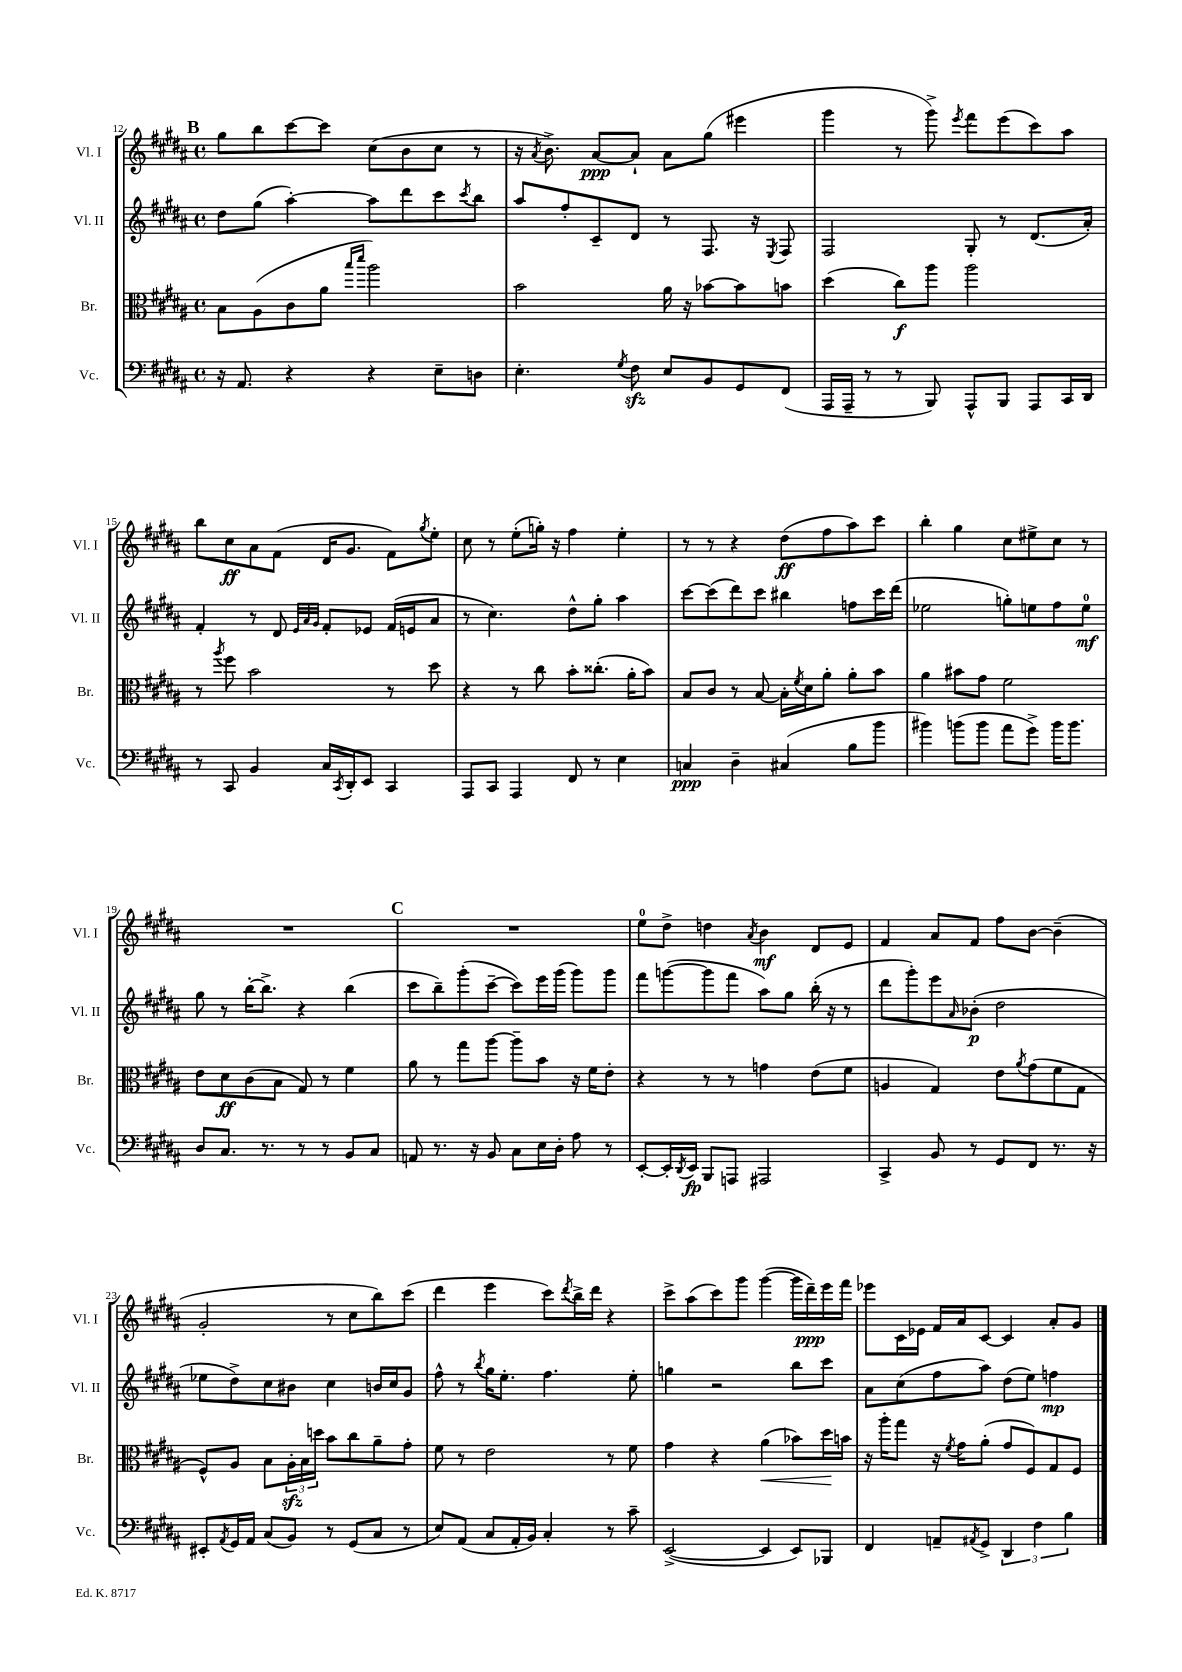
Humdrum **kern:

**kern	**dynam	**kern	**dynam	**kern	**dynam	**kern	**dynam
*part4	*part4	*part3	*part3	*part2	*part2	*part1	*part1
*staff4	*staff4	*staff3	*staff3	*staff2	*staff2	*staff1	*staff1
*I"Vc.	*	*I"Br.	*	*I"Vl. II	*	*I"Vl. I	*
*I'Vc.	*	*I'Br.	*	*I'Vl. II	*	*I'Vl. I	*
*clefF4	*	*clefC3	*	*clefG2	*	*clefG2	*
*k[f#c#g#d#a#]	*	*k[f#c#g#d#a#]	*	*k[f#c#g#d#a#]	*	*k[f#c#g#d#a#]	*
*M4/4	*	*M4/4	*	*M4/4	*	*M4/4	*
*met(c)	*	*met(c)	*	*met(c)	*	*met(c)	*
!!LO:REH:place=s1:t=B
=12	=12	=12	=12	=12	=12	=12	=12
16r	.	8B\L	.	8dd#\L	.	8gg#\L	.
8.AA#/	.	.	.	.	.	.	.
.	.	(8A#\	.	(8gg#\J	.	8bb\	.
4r	.	8c#\	.	[4aa#'\)	.	[8ccc#\	.
.	.	8a#\J	.	.	.	8ccc#\J]	.
.	.	16qqbb/LL	.	.	.	.	.
.	.	16qqddd#/JJ	.	.	.	.	.
4r	.	2aa#\)	.	8aa#\L]	.	(8cc#\L	.
.	.	.	.	8ddd#\	.	8b\	.
8E~\L	.	.	.	8ccc#\	.	8cc#\J	.
.	.	.	.	8qccc#/	.	.	.
8Dn\J	.	.	.	8bb\J	.	8r	.
=13	=13	=13	=13	=13	=13	=13	=13
4.E'\	.	2b\	.	8aa#/L	.	16r	.
.	.	.	.	.	.	8qa#/	.
.	.	.	.	.	.	8.b^\)	.
.	.	.	.	8ff#'/	.	.	.
.	.	.	.	8c#~/	.	[8a#/L	ppp
8qG#/	.	.	.	.	.	.	.
8F#zz\	.	.	.	8d#/J	.	8a#`/J]	.
8E/L	.	16a#\	.	8r	.	8a#\L	.
.	.	16r	.	.	.	.	.
8BB/	.	[8b-X\L	.	8.F#/	.	(8gg#\J	.
8GG#/	.	8b-\]	.	.	.	4eee#X\	.
.	.	.	.	16r	.	.	.
.	.	.	.	8qE/	.	.	.
(8FF#/J	.	8bn\J	.	8F#/	.	.	.
=14	=14	=14	=14	=14	=14	=14	=14
16AAA#/LL	.	(4dd#\	.	2F#/	.	4ggg#\	.
16AAA#~/JJ	.	.	.	.	.	.	.
8r	.	.	.	.	.	.	.
8r	.	8cc#\L)	f	.	.	8r	.
8BBB/)	.	8aa#\J	.	.	.	8ggg#^\)	.
.	.	.	.	.	.	8qeee/	.
8AAA#^^/L	.	2aa#\	.	8G#'/	.	8fff#\L	.
8BBB/J	.	.	.	8r	.	(8eee\	.
8AAA#/L	.	.	.	(8.d#/L	.	8ccc#\)	.
16CC#/L	.	.	.	.	.	8aa#\J	.
16DD#/JJ	.	.	.	16a#'/Jk)	.	.	.
!!LO:LB:g=z
=15	=15	=15	=15	=15	=15	=15	=15
8r	.	8r	.	4f#'/	.	8bb\L	.
.	.	8qaa#/	.	.	.	.	.
8CC#/	.	8ff#\	.	.	.	8cc#\	ff
4BB/	.	2b\	.	8r	.	8a#\	.
.	.	.	.	8d#/	.	(8f#\J	.
.	.	.	.	32qqe/LLL	.	.	.
.	.	.	.	32qqa#/	.	.	.
.	.	.	.	32qqg#/JJJ	.	.	.
16C#/LL	.	.	.	8f#'/L	.	16d#/KL	.
8qCC#/	.	.	.	.	.	.	.
16DD#'/J	.	.	.	.	.	8.g#/J	.
8EE/J	.	.	.	8e-X/J	.	.	.
4CC#/	.	8r	.	(16f#/LL	.	8f#\L)	.
.	.	.	.	16en/J	.	.	.
.	.	.	.	.	.	8qgg#/	.
.	.	8dd#\	.	8a#/J	.	8ee'\J	.
=16	=16	=16	=16	=16	=16	=16	=16
8AAA#/L	.	4r	.	8r	.	8cc#\	.
8CC#/J	.	.	.	4.cc#\)	.	8r	.
4AAA#/	.	8r	.	.	.	(8ee'\L	.
.	.	8cc#\	.	.	.	16ggn'\Jk)	.
.	.	.	.	.	.	16r	.
8FF#/	.	8b'\L	.	8dd#^^\L	.	4ff#\	.
8r	.	(8.cc##X'\J	.	8gg#'\J	.	.	.
4E\	.	.	.	4aa#\	.	4ee'\	.
.	.	16a#'\KL	.	.	.	.	.
.	.	8b\J)	.	.	.	.	.
=17	=17	=17	=17	=17	=17	=17	=17
4Cn/	ppp	8B/L	.	[8ccc#\L	.	8r	.
.	.	8c#/J	.	(8ccc#\]	.	8r	.
4D#~\	.	8r	.	8ddd#\)	.	4r	.
.	.	[8B/	.	8ccc#\J	.	.	.
(4C#X/	.	16B'\LL]	.	4bb#X\	.	(8dd#\L	ff
.	.	8qf#/	.	.	.	.	.
.	.	16d#\J	.	.	.	.	.
.	.	8a#'\J	.	.	.	8ff#\	.
8B\L	.	8a#'\L	.	8ffn\L	.	8aa#\)	.
8b\J	.	8b\J	.	16ccc#\L	.	8ccc#\J	.
.	.	.	.	(16ddd#\JJ	.	.	.
=18	=18	=18	=18	=18	=18	=18	=18
4b#X\)	.	4a#\	.	2ee-X\	.	4bb'\	.
(8bn\L	.	8b#X\L	.	.	.	4gg#\	.
8b\J	.	8g#\J	.	.	.	.	.
8a#\L	.	2f#\	.	8ggn'\L)	.	8cc#\L	.
8g#^\J)	.	.	.	8een\	.	8ee#X^\	.
16b\KL	.	.	.	8ff#\	.	8cc#\J	.
8.b\J	.	.	.	.	.	.	.
.	.	.	.	8ee\J	mf	8r	.
!!LO:LB:g=z
=19	=19	=19	=19	=19	=19	=19	=19
8D#/L	.	8e\L	.	8gg#\	.	1r	.
8.C#/J	.	8d#\	ff	8r	.	.	.
.	.	(8c#\	.	[16bb'\KL	.	.	.
8.r	.	.	.	8.bb^\J]	.	.	.
.	.	8B\J	.	.	.	.	.
8r	.	8G#/)	.	4r	.	.	.
8r	.	8r	.	.	.	.	.
8BB/L	.	4f#\	.	(4bb\	.	.	.
8C#/J	.	.	.	.	.	.	.
!!LO:REH:place=s1:t=C
=20	=20	=20	=20	=20	=20	=20	=20
8AAn/	.	8a#\	.	8ccc#\L	.	1r	.
8.r	.	8r	.	8bb~\)	.	.	.
.	.	8gg#\L	.	(8ggg#'\	.	.	.
16r	.	.	.	.	.	.	.
8BB/	.	[8aa#\J	.	[8ccc#~\J	.	.	.
8C#\L	.	8aa#~\L]	.	8ccc#\L])	.	.	.
16E\L	.	8b\J	.	16eee\L	.	.	.
16D#'\JJ	.	.	.	(16ggg#\JJ	.	.	.
8A#\	.	16r	.	8ggg#\L)	.	.	.
.	.	16f#\KL	.	.	.	.	.
8r	.	8e'\J	.	8ggg#\J	.	.	.
=21	=21	=21	=21	=21	=21	=21	=21
[8EE'/L	.	4r	.	8fff#\L	.	8ee\L	.
16EE'/L]	.	.	.	([8gggn\	.	8dd#^\J	.
8qDD#/	.	.	.	.	.	.	.
16EE/JJ	fp	.	.	.	.	.	.
8BBB/L	.	8r	.	8ggg\]	.	4ddn\	.
8AAAn/J	.	8r	.	8fff#\J	.	.	.
.	.	.	.	.	.	8qa#/	.
2AAA#X/	.	4gn\	.	8aa#\L)	.	4b\	mf
.	.	.	.	8gg#\J	.	.	.
.	.	(8e\L	.	(16bb'\	.	8d#/L	.
.	.	.	.	16r	.	.	.
.	.	8f#\J	.	8r	.	8e/J	.
=22	=22	=22	=22	=22	=22	=22	=22
4CC#^/	.	4An/	.	8ddd#\L	.	4f#/	.
.	.	.	.	8ggg#'\)	.	.	.
8BB/	.	4G#/)	.	8eee\	.	8a#/L	.
.	.	.	.	16qqa#/	.	.	.
8r	.	.	.	(8b-X'\J	p	8f#/J	.
8GG#/L	.	8e\L	.	2dd#\	.	8ff#\L	.
.	.	8qa#/	.	.	.	.	.
8FF#/J	.	(8g#\	.	.	.	[8b\J	.
8.r	.	8f#\	.	.	.	(4b~\]	.
.	.	8G#\J	.	.	.	.	.
16r	.	.	.	.	.	.	.
!!LO:LB:g=z
=23	=23	=23	=23	=23	=23	=23	=23
8EE#X'/L	.	8F#^^/L)	.	8ee-X\L	.	2g#'/	.
8qAA#/	.	.	.	.	.	.	.
16GG#/L	.	8A#/J	.	8dd#^\)	.	.	.
16AA#/JJ	.	.	.	.	.	.	.
(8C#/L	.	8B\L	.	8cc#\	.	.	.
8BB/J)	.	24A#zz'\L	.	8b#X\J	.	.	.
.	.	24B\	.	.	.	.	.
.	.	24ddn\JJ	.	.	.	.	.
8r	.	8b\L	.	4cc#\	.	8r	.
(8GG#/L	.	8cc#\	.	.	.	8cc#\L	.
8C#/J	.	8a#~\	.	16bn/LL	.	8bb\)	.
.	.	.	.	16cc#/J	.	.	.
8r	.	8g#'\J	.	8g#/J	.	(8ccc#\J	.
=24	=24	=24	=24	=24	=24	=24	=24
8E/L)	.	8f#\	.	8ff#^^\	.	4ddd#\	.
(8AA#/J	.	8r	.	8r	.	.	.
.	.	.	.	8qbb/	.	.	.
8C#/L	.	2e\	.	16gg#\KL	.	4eee\	.
.	.	.	.	8.ee'\J	.	.	.
16AA#'/L	.	.	.	.	.	.	.
16BB/JJ)	.	.	.	.	.	.	.
4C#'/	.	.	.	4.ff#\	.	8ccc#\L)	.
.	.	.	.	.	.	8qddd#/	.
.	.	.	.	.	.	16bb^\L	.
.	.	.	.	.	.	16ddd#\JJ	.
8r	.	8r	.	.	.	4r	.
8c#~\	.	8f#\	.	8ee'\	.	.	.
=25	=25	=25	=25	=25	=25	=25	=25
([2EE^/	.	4g#\	.	4ggn\	.	8ccc#^\L	.
.	.	.	.	.	.	(8aa#\	.
.	.	4r	.	2r	.	8ccc#\)	.
.	.	.	.	.	.	8ggg#\J	.
!	!	!	!LO:HP:b	!	!	!	!
4EE/]	.	(4a#\	<	.	.	([4ggg#\	.
8EE/L)	.	8b-X\L)	.	8bb\L	.	16ggg#\LL]	.
.	.	.	.	.	.	16ddd#~\)	ppp
8BBB-X/J	.	16dd#\L	.	8ccc#\J	.	16eee\	.
.	.	16bn\JJ	[	.	.	16fff#\JJ	.
=26	=26	=26	=26	=26	=26	=26	=26
4FF#/	.	16r	.	8a#\L	.	8eee-X\L	.
.	.	16aa#'\KL	.	.	.	.	.
.	.	8gg#\J	.	(8cc#\	.	16c#\L	.
.	.	.	.	.	.	16e-X\JJ	.
8AAn~/L	.	16r	.	8ff#\	.	16f#/LL	.
.	.	8qf#/	.	.	.	.	.
.	.	16g#\KL	.	.	.	16a#/J	.
8qAA#X/	.	.	.	.	.	.	.
8GG#^/J	.	(8a#'\J	.	8aa#\J)	.	[8c#/J	.
6DD#/	.	8g#/L	.	(8dd#\L	.	4c#/]	.
.	.	8F#/)	.	8ee\J)	.	.	.
6F#\	.	.	.	.	.	.	.
.	.	8G#/	.	4ffn\	mp	8a#'/L	.
6B\	.	.	.	.	.	.	.
.	.	8F#/J	.	.	.	8g#/J	.
==	==	==	==	==	==	==	==
*-	*-	*-	*-	*-	*-	*-	*-
